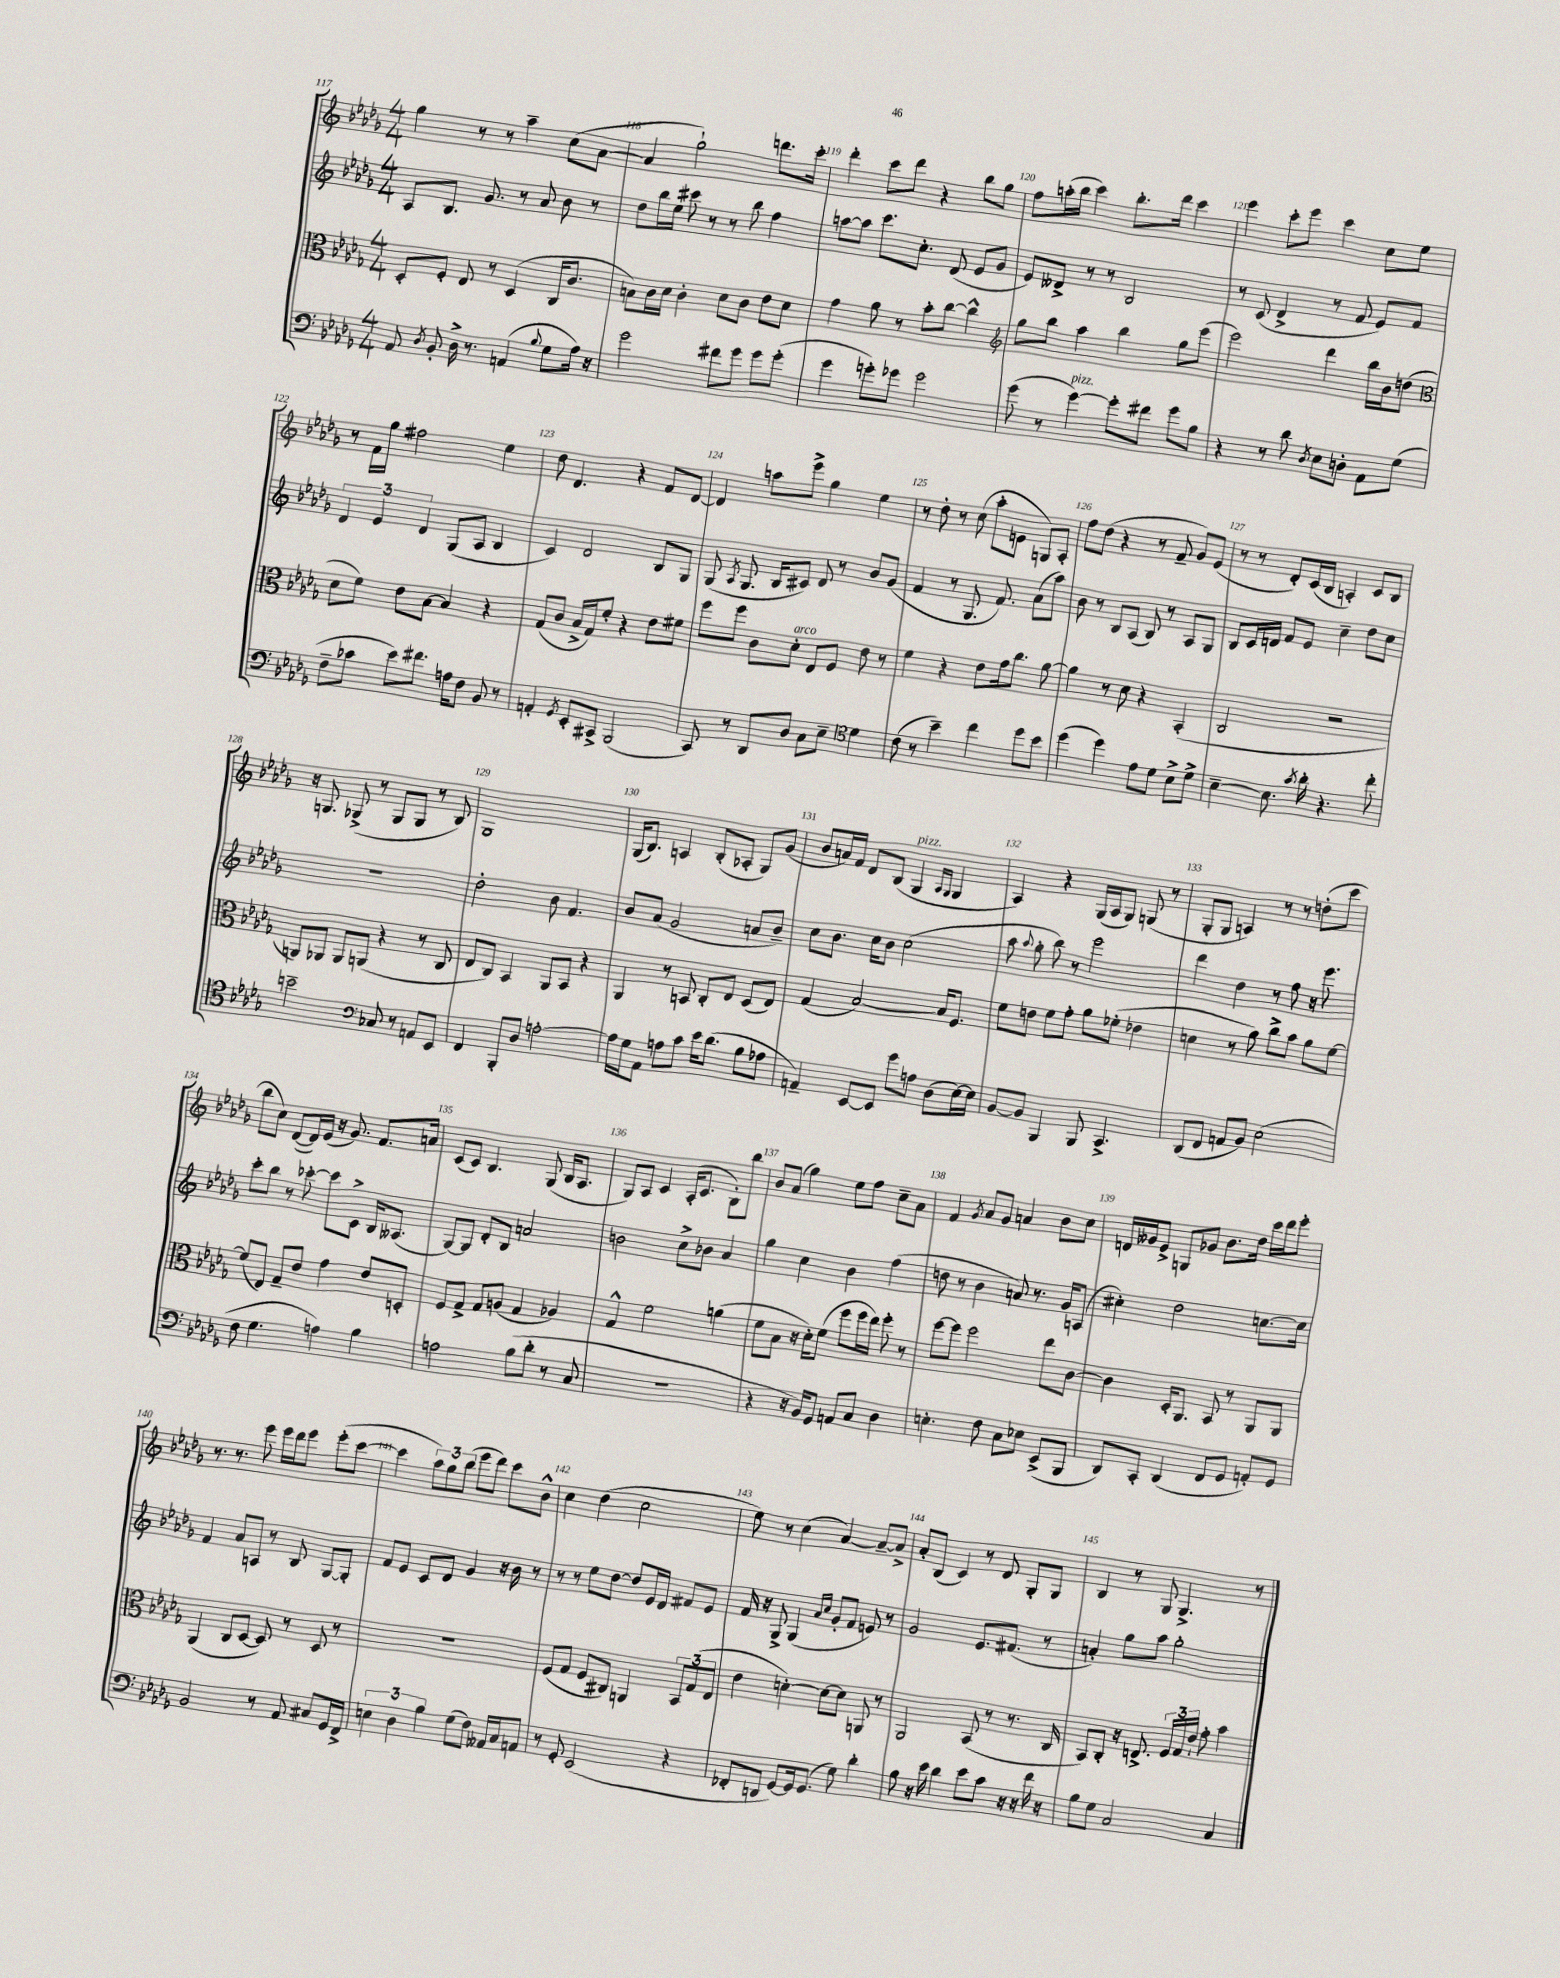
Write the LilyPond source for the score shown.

<<
\new StaffGroup <<
\new Staff = "s0" {
    \clef treble \key des \major \numericTimeSignature \time 4/4
    \autoBeamOff ges''4 r8 r8 aes''4-- c''8[( aes'8]~ |
    aes'4 ges''2-!) d'''8.[ c'''16]-. |
    des'''4-. c'''8[ des'''8] r4 bes''8[ ges''8] |
    f''8[ a''16-.( bes''16] c'''4) bes''8.[-. des'''16] c'''4 |
    ees'''4 c'''8[-. ees'''8] c'''4 c''8[ ees''8] |
    r8 f'16[ ges''16] fis''2 ees''4 |
    des''8 des'4. r4 f'8[ des'8]~ |
    des'4 a''8[ ees'''8]-> ges''4 ees''4 |
    r8 des''8-. r8 c''8( aes''8[-. e'8] g8[) aes8]-. |
    f''8[ des''8]( r4 r8 f'8-- ges'8[) ees'8]( |
    r8 r8 des'8[-.) c'16( bes16] a4-.) c'8[ bes8] |
    r16 g8. ges8->( r8 ges8[ ges8] r8 bes8) |
    ges1 |
    ges16[( bes8.]) a4 bes8[-.( aes8]-. ges8[) ges'8]( |
    bes'8[ a'16) f'16] des'8[ bes8]( ges4^\markup { \italic "pizz." } \grace { aes16[ ges16] } ges4 |
    aes4) r4 ges16[( aes16 ges8]) g8( r8 |
    ges8[-. ges8] a4) r8 r8 d''8[-.( c'''8] |
    bes''8[ c''8]) des'8[~( des'16) ees'16]( r16 ges'8.) f'8.[ a'16] |
    c'8[( c'8]) bes4. ges8( bes16[ aes8.] |
    ges8[) aes8] c'4 aes16[-.( c'8.] bes8[-.) bes''8] |
    bes'8[ aes'8]( ges''4) ees''8[ f''8] c''8[-- aes'8] |
    f'4 \acciaccatura { ges'8 } aes'8[ ges'8] a'4 bes'8[ c''8] |
    d'16[ geses'16 ees'8]-> g8[ ges'8] bes'8.[ des''16] c'''16[ des'''16 ees'''8]-. |
    r8. r8. ees'''8 ees'''16[ des'''16 ees'''8] ees'''8[-.( c'''8]~ |
    c'''4 \tuplet 3/2 { aes''8[) ges''8 bes''8]( } ees'''8[ des'''8]) c'''8[ bes'8]-^ |
    c''4 des''4( c''2 |
    ees''8) r8 c''4( aes'4~) aes'8[~-- aes'8]-> |
    aes'8[-. bes8]( c'4) r8 des'8 ges8[-. ges8] |
    bes4 r8 ges8 ges4.-> r8 \bar "|." |
}
\new Staff = "s1" {
    \clef treble \key des \major \numericTimeSignature \time 4/4
    \autoBeamOff aes8[ bes8.] ges'8. r8 aes'8 bes'8 r8 |
    des''8[ bes''16 ees''16] cis'''8 r8 r8 bes''8 f''4 |
    a''8[~ a''8] c'''8.[ c''8.]-. des'8( ees'8[ ges'8] |
    ees'8[) deses'8]-> r8 r8 bes2 |
    r8 c'8( des'4-> r8 f'8 ees'8[) f'8] |
    \tuplet 3/2 { des'4 ees'4 des'4 } ges8[( aes8] bes4 |
    c'4) des'2 bes8[ ges8] |
    ges8( \acciaccatura { aes8 } ges8. bes16[ cis'8]) des'8 r8 bes'8[ ges'8]( |
    f'4 r8 ges8. f'8.) aes'8[( aes''8]) |
    bes'8 r8 bes8[ aes8]( bes8) r8 aes8[ ges8] |
    bes8[ c'16 d'16] f'8[ ees'8] c''4-- des''8[ c''8] |
    R1 |
    des''2-. bes'8 f'4. |
    bes'8[ aes'8]( ges'2 a'8[ bes'8]--) |
    c''8[ bes'8.] c''16[ bes'8] c''2( |
    aes''8 \appoggiatura { aes''8 } ges''8-. bes''8) r8 ees'''2 |
    des'''4 des''4 r8 f''8 r16 ees'''8. |
    c'''8[-. bes''8] r8 ces'''8~-. ces'''8[ c'8]-> bes16[ aeses8.]( |
    ges8[~) ges8] des'8[-. bes8] a'2 |
    b'2 c''8[-> bes'8] aes'4 |
    ges''4 c''4 bes'4 f''4( |
    d''8 r8 bes'4 a'8) r8. ges'16[ a8]( |
    cis''4-.) des''2 c''8.[~ c''16] |
    f'4 aes'8[ a8] r8 bes8 ges8[~ ges8]-. |
    f'8[ ees'8] c'8[ des'8] ges'4 r16 bes'16 r8 |
    r8 r8 ees''8[ des''8]~ des''8[ ees'16 des'16] fis'8[ ees'8] |
    f'16 r16 ges8-> ges4( \grace { aes'16[ c''16] } ges'8[-. f'8] e'8) r8 |
    ges'2 ees'8.[ fis'8.]( r8 |
    a'4-.) ges''8[ aes''8] ges''2-. \bar "|." |
}
\new Staff = "s2" {
    \clef alto \key des \major \numericTimeSignature \time 4/4
    \autoBeamOff des8[-. f8]-. ees8 r8 des4( c16[ c'8.] |
    b8[) c'16 des'16] c'4-. des'8[ c'8] ees'8[ des'8] |
    ges'4 aes'8 r8 bes'8[-. c''8]~ c''4-^ |
    \clef treble ges''8[ bes''8] aes''4 bes''4 ges''8[ ees'''8]( |
    ees'''2) des'''4 bes''16[ bes'16 d''8]( |
    \clef alto des'8[ f'8]) ees'8[ bes8]~ bes4 r4 |
    ges8[( c'8] bes16[-> ges16) f'8]-. r4 ees'8[ fis'8] |
    f''8[ f''8] c'8[ des'8]-.^\markup { \italic "arco" } ees8[ f8] ees'8 r8 |
    f'4 r4 ees'8[ ges'16 c''8.] aes'8~ |
    aes'4 r8 des'8 r4 bes,4-.( |
    c2 r2 |
    a,8[) aes,8] aes,8[ a,8]( r4 r8 c8 |
    ees8[ c8]) bes,4 aes,8[ bes,8] r4 |
    aes,4 r8 b,8 c8[-. ees8] des8[( ees8]) |
    ges4( bes2~) bes16[ f8.] |
    f'8[ e'8] f'8[ ges'8]-. aes'8[ fes'8]-.( ees'4 |
    d'4 r8 aes'8) c''8[-> bes'8] aes'8[ f'8]~ |
    f'8[( ees8]) ges8[-- ees'8] ges'4 ees'8[ d8]-. |
    f8[ ges8]-> ges8[ a8]( ges4 aes4) |
    ges4-^ f'2 a'4( |
    f'8[ bes8] r16 des'16[-.) f'8]( f''8[ f''16 ees''16]) f''8-. r8 |
    f''8[~ f''8] f''2 ees''8[ c'8]~ |
    c'4 des16[-. aes,8.] bes,8 r8 aes,8[ aes,8] |
    aes,4( c8[ des8]~ des8) r8 des8 r8 |
    R1 |
    f8[( ges8] f8[ cis8]) a,4 \tuplet 3/2 { bes,8[ ges8( ees8] } |
    ees'4 d'4~-.) d'8[~ d'8] a,8 r8 |
    aes,2 bes,8( r8 r8. c16 |
    bes,8[) c8]-. r16 e8.-> \tuplet 3/2 { f16[ ges16 ees'16]-! } ges'8-. bes'4 \bar "|." |
}
\new Staff = "s3" {
    \clef bass \key des \major \numericTimeSignature \time 4/4
    \autoBeamOff aes,8 \acciaccatura { des8 } bes,8-. des16-> r8. a,4( \appoggiatura { bes8 } ges8[ aes16]) r16 |
    ges'2 fis'8[ ges'8] ges'8[ ges'8]-.( |
    ges'4 g'8[-.) ges'8] ges'2 |
    ges'8( r8 ges'4~^\markup { \italic "pizz." }) ges'8[-. fis'8] ges'8[ bes8] |
    r4 r8 des'8 \acciaccatura { des8 } ees8[ d8]-. aes,8[ ges8]( |
    f8[-- ces'8] ees'8[) fis'8.] a16[ f8] bes,8 r8 |
    a,4-. \acciaccatura { ges,8 } ees,8[-. cis,8]-> bes,,2( |
    c,8) r8 des,8[ des8] c8[ ees8]-- \clef tenor des'4 |
    c'8( r8 bes'4--) c''4 des''8[ bes'8] |
    des''4( des''4) ees'8[ des'8] bes8[-> des'8]-> |
    bes4~-- bes8. \acciaccatura { ges'8 } aes'16-. r4. c''8-. |
    b'2-- \clef bass ces8 r8 a,8[ ees,8] |
    f,4 bes,,8[-. des8] a2~-. |
    a16[ ges16 aes,8] a8[ c'8] ees'16[ des'8.]( bes8[ aes8] |
    a,4--) ees,8[~ ees,8] ges'8[ a8] des8[( ees16~) ees16] |
    bes,8[~ bes,8] bes,,4 bes,,8 c,4.-> |
    des,8[( f,8] a,8[ bes,8]) ees2( |
    f8 ges4. a4) bes4 |
    a2 bes8[( des'8]-. r8 c8 |
    R1 |
    r4 r16 bes,16[) ges,8] a,8[ c8] des4 |
    e4.-. f8 c8[ ees8] ees,8[->( bes,,8] |
    des,8[) c,8]-. des,4( f,8[ ges,8] a,8[-.) ges,8] |
    bes,2 r8 aes,8 cis8[ ges,16 f,16]-> |
    \tuplet 3/2 { e4 des4 bes4 } ges8[( f8]) aeses,16[ c16 a,8] |
    r8 ges,8-. ees,2( r4 |
    fes,8[-. d,8] ges,8[~) ges,16 ges,8.]( ges8) des'4-. |
    bes8 r16 ees'16 des'4 ees'8[ c'8] r16 r16 f'16 r16 |
    bes8[ ges8] c2 c4 \bar "|." |
}
>>
>>
\layout { \context { \Score currentBarNumber = #117 \override BarNumber.break-visibility = ##(#f #t #t) barNumberVisibility = #all-bar-numbers-visible } }
